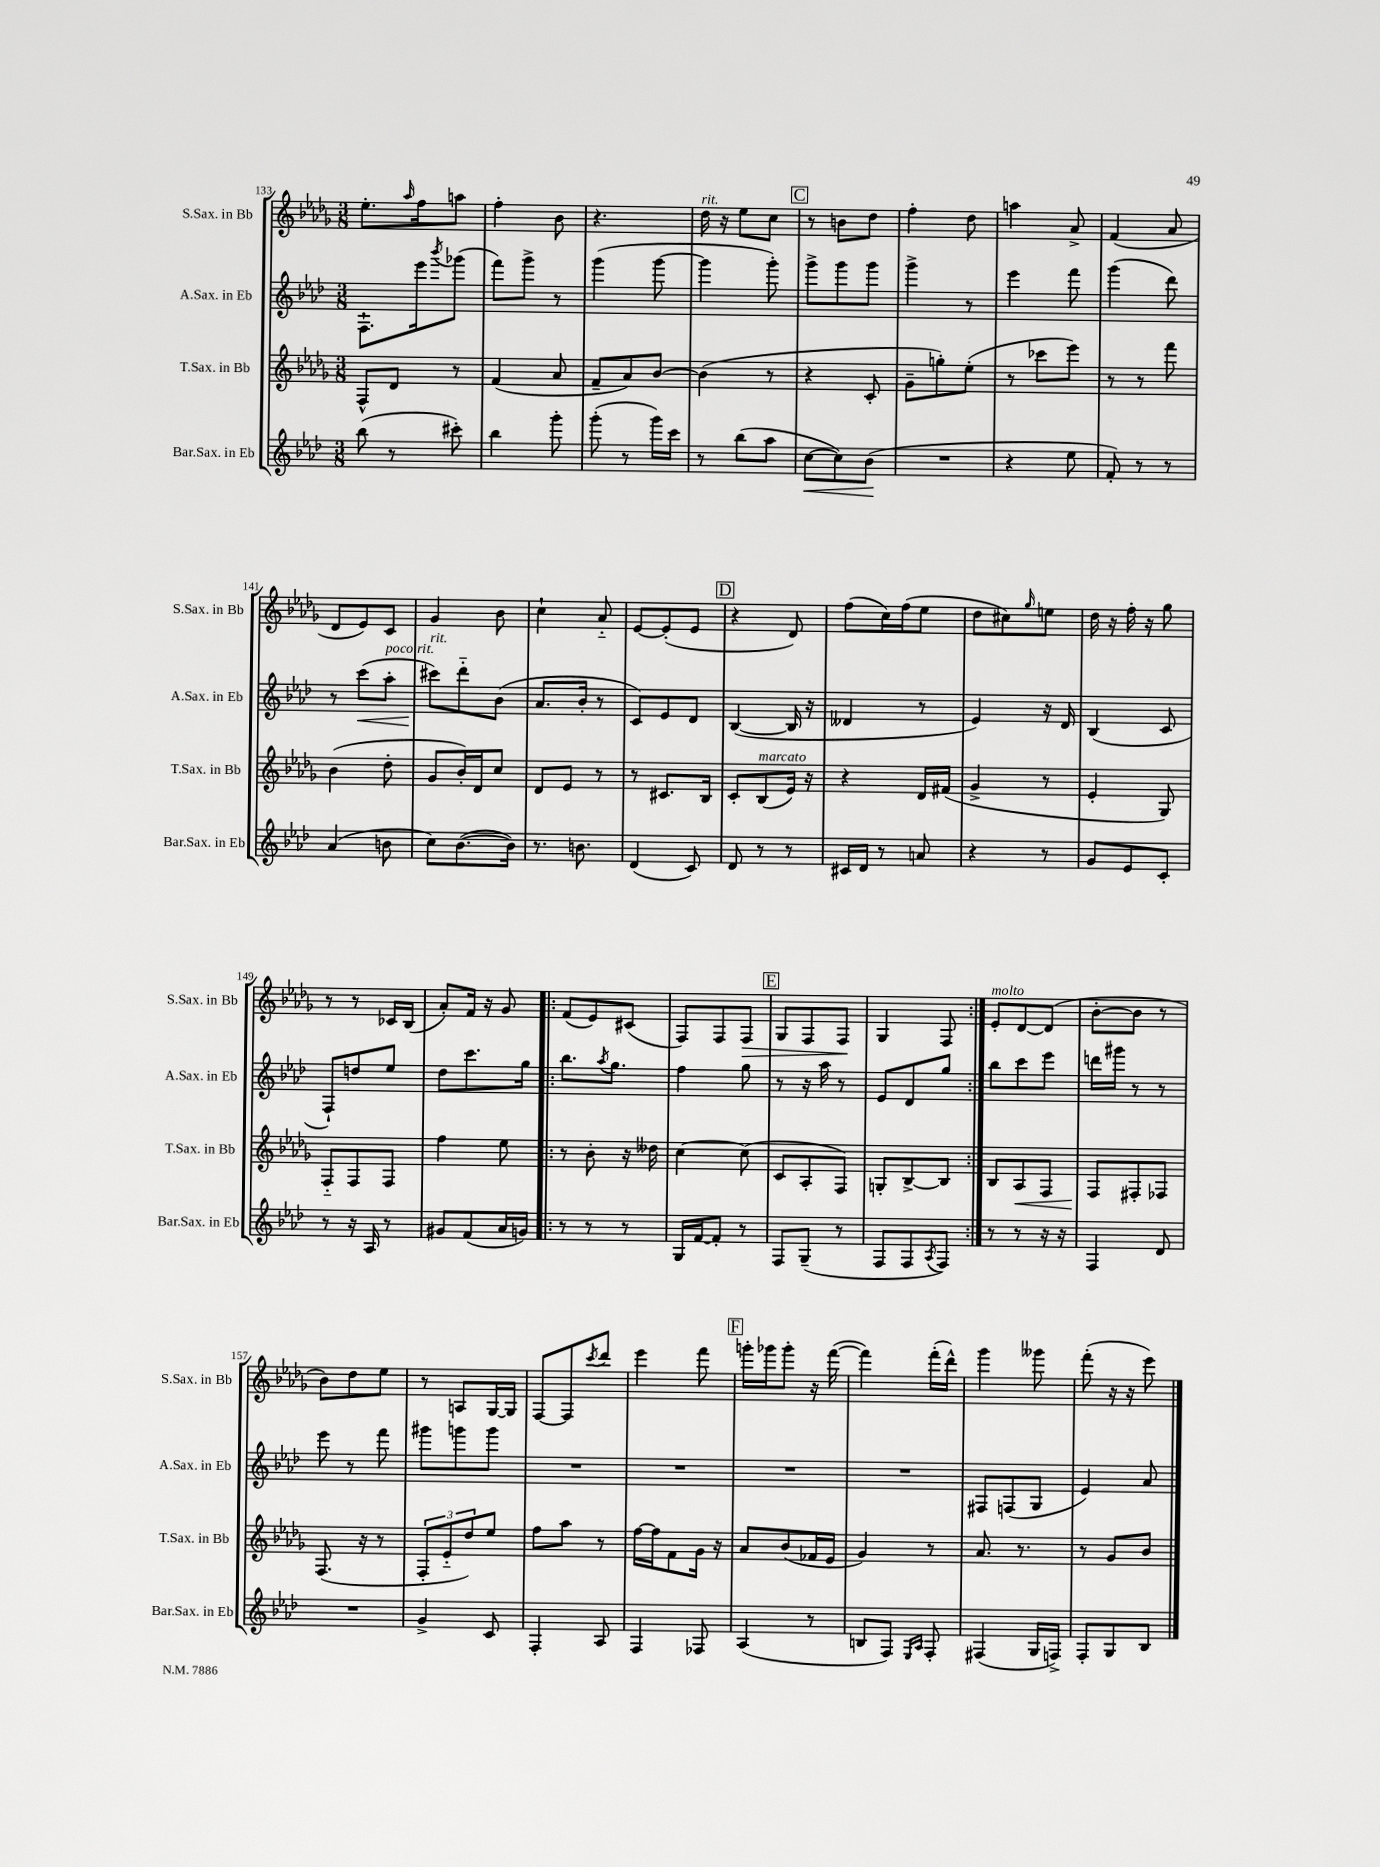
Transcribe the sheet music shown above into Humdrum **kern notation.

**kern	**kern	**kern	**kern
*staff4	*staff3	*staff2	*staff1
*clefG2	*clefG2	*clefG2	*clefG2
*k[b-e-a-d-]	*k[b-e-a-d-g-]	*k[b-e-a-d-]	*k[b-e-a-d-g-]
*M3/8	*M3/8	*M3/8	*M3/8
(8bb-\	8F^^/L	8.F`\L	8.ee-'\L
8r	8d-/J	.	.
.	.	.	16qqaa-/
.	.	16eee-\k	16ff\k
.	.	8qbbb-/	.
8ccc#'\)	8r	(8ggg-\J	8aa\J
=	=	=	=
4bb-\	(4f/	8fff\L)	4ff'\
.	.	8ggg^\J	.
8ggg'\	8a-/	8r	8b-\
=	=	=	=
(8ggg'\	8f~/L	(4ggg\	4.r
8r	8a-/)	.	.
16ggg\LL)	[8b-/J	[8ggg\	.
16ccc\JJ	.	.	.
=	=	=	=
8r	(4b-\]	4ggg\]	16dd-\
.	.	.	16r
(8bb-\L	.	.	8ee-\L
8aa-\J	8r	8ggg'\)	8cc\J
=	=	=	=
[8cc\L	4r	8ggg^\L	8r
8cc\])	.	8ggg\	8b\L
(8b-\J	8c'/	8ggg\J	8dd-\J
=	=	=	=
4.r	8g-~\L	4ggg^\	4ff'\
.	8gg'\)	.	.
.	(8ee-'\J	8r	8dd-\
=	=	=	=
4r	8r	4eee-\	4aa\
.	8ccc-\L	.	.
8ee-\	8eee-\J)	8fff\	8a-^/
=	=	=	=
8f'/)	8r	(4ggg\	(4f/
8r	8r	.	.
8r	8fff\	8ddd-\)	8a-/
=	=	=	=
(4a-/	(4b-\	8r	8d-/L
.	.	(8ccc\L	8e-/)
8b\	8dd-'\	8aa-'\J	8c/J
=	=	=	=
8cc\L)	8g-/L	8ccc#\L)	4g-/
([8.b-\	16b-'/L)	8ddd-'~\	.
.	16d-/J	.	.
.	8cc/J	(8b-\J	8b-\
16b-\]Jk)	.	.	.
=	=	=	=
8.r	8d-/L	8.a-/L	4cc`\
.	8e-/J	.	.
8.b\	.	16b-'/Jk	.
.	8r	8r	8a-'~/
=	=	=	=
(4d-/	8r	8c/L)	[8e-/L
.	8.c#/L	8e-/	(8e-'/]
8c/)	.	8d-/J	8e-/J
.	16B-/Jk	.	.
=	=	=	=
8d-/	8c'/L	([4B-/	4r
8r	(8B-/	.	.
8r	16e-/Jk)	16B-/]	8d-/)
.	16r	16r	.
=	=	=	=
16c#/LL	4r	4d--/	(8ff\L
16d-/JJ	.	.	.
8r	.	.	16cc\L)
.	.	.	(16ff\J
8a/	16d-/LL	8r	8ee-\J
.	(16f#/JJ	.	.
=	=	=	=
4r	4g-^/	4e-/)	8dd-\L
.	.	.	8cc#\)
.	.	.	16qqgg-/
8r	8r	16r	8ee\J
.	.	16d-/	.
=	=	=	=
8g/L	4e-'/	(4B-/	16dd-\
.	.	.	16r
8e-/	.	.	16ff'\
.	.	.	16r
8c'/J	8G-/)	8c/	8gg-\
=	=	=	=
8r	8F'~/L	8F`/L)	8r
16r	8F/	8dd/	8r
16A-/	.	.	.
8r	8F/J	8ee-/J	16c-/LL
.	.	.	(16B-/JJ
=	=	=	=
8g#/L	4ff\	8dd-\L	8a-'/L)
(8f/	.	8.ccc\	16f/Jk
.	.	.	16r
16a-/L	8ee-\	.	8g-/
16g/JJ)	.	16gg\Jk	.
=!|:	=!|:	=!|:	=!|:
8r	8r	8.bb-\L	(8f/L
8r	8b-'\	.	8e-/)
.	.	8qaa-/	.
.	.	8.gg\J	.
8r	16r	.	(8c#/J
.	16dd--\	.	.
=	=	=	=
16G/LL	[4cc\	4ff\	8F/L)
[16f/J	.	.	.
8f'/]J	.	.	8F/
8r	(8cc\]	8gg\	8F/J
=	=	=	=
8F/L	8c/L	8r	8G-/L
(8G~/J	8A-'/	16r	8F/
.	.	16aa-\	.
8r	8F/J)	8r	8F/J
=	=	=	=
8F/L	8G'/L	8e-/L	4G-/
8F/	[8B-^/	8d-/	.
8qA-/	.	.	.
8F/J)	8B-/]J	8gg/J	8F/
=:|!	=:|!	=:|!	=:|!
8r	8B-/L	8bb-\L	8e-'/L
8r	8A-/	8ccc\	[8d-/
16r	8F/J	8eee-\J	(8d-/]J
16r	.	.	.
=	=	=	=
4F/	8F/L	16ddd\LL	[8b-'\L
.	.	16ggg#\JJ	.
.	8F#'/	8r	8b-\]J
8d-/	8F-/J	8r	8r
=	=	=	=
4.r	(8.F/	8eee-\	8b-\L)
.	.	8r	8dd-\
.	16r	.	.
.	8r	8fff\	8ee-\J
=	=	=	=
4g^/	12F'/L	8ggg#\L	8r
.	12e-'~/	.	.
.	.	8ggg\	8A/L
.	12dd-/)	.	.
8c/	8ee-/J	8ggg\J	[16G-/L
.	.	.	16G-/]JJ
=	=	=	=
4F'/	8ff\L	4.r	[8F/L
.	8aa-\J	.	8F/]
.	.	.	8qccc/
8A-/	8r	.	8ddd-/J
=	=	=	=
4F/	[16ff\LL	4.r	4eee-\
.	16ff\]J	.	.
.	8f\	.	.
8F-/	16g-\Jk	.	8fff\
.	16r	.	.
=	=	=	=
(4A-/	8a-/L	4.r	16ggg'\LL
.	.	.	16ggg-\J
.	(8b-/	.	8ggg-'\J
8r	16f-/L	.	16r
.	16e-/JJ	.	([16fff\
=	=	=	=
8B/L	4g-/)	4.r	4fff\])
8F/J)	.	.	.
16qqE-/LL	.	.	.
16qqA-/JJ	.	.	.
8F'/	8r	.	(16fff'\LL
.	.	.	16ddd-^^\JJ)
=	=	=	=
(4F#/	8.a-/	8F#/L	4ggg-\
.	.	(8F/	.
.	8.r	.	.
16G/LL	.	8G/J	8ggg--\
16F^/JJ)	.	.	.
=	=	=	=
8F'/L	8r	4e-/)	(8fff'\
8G/	8g-/L	.	16r
.	.	.	16r
8B-/J	8b-/J	8a-/	8eee-\)
==	==	==	==
*-	*-	*-	*-
